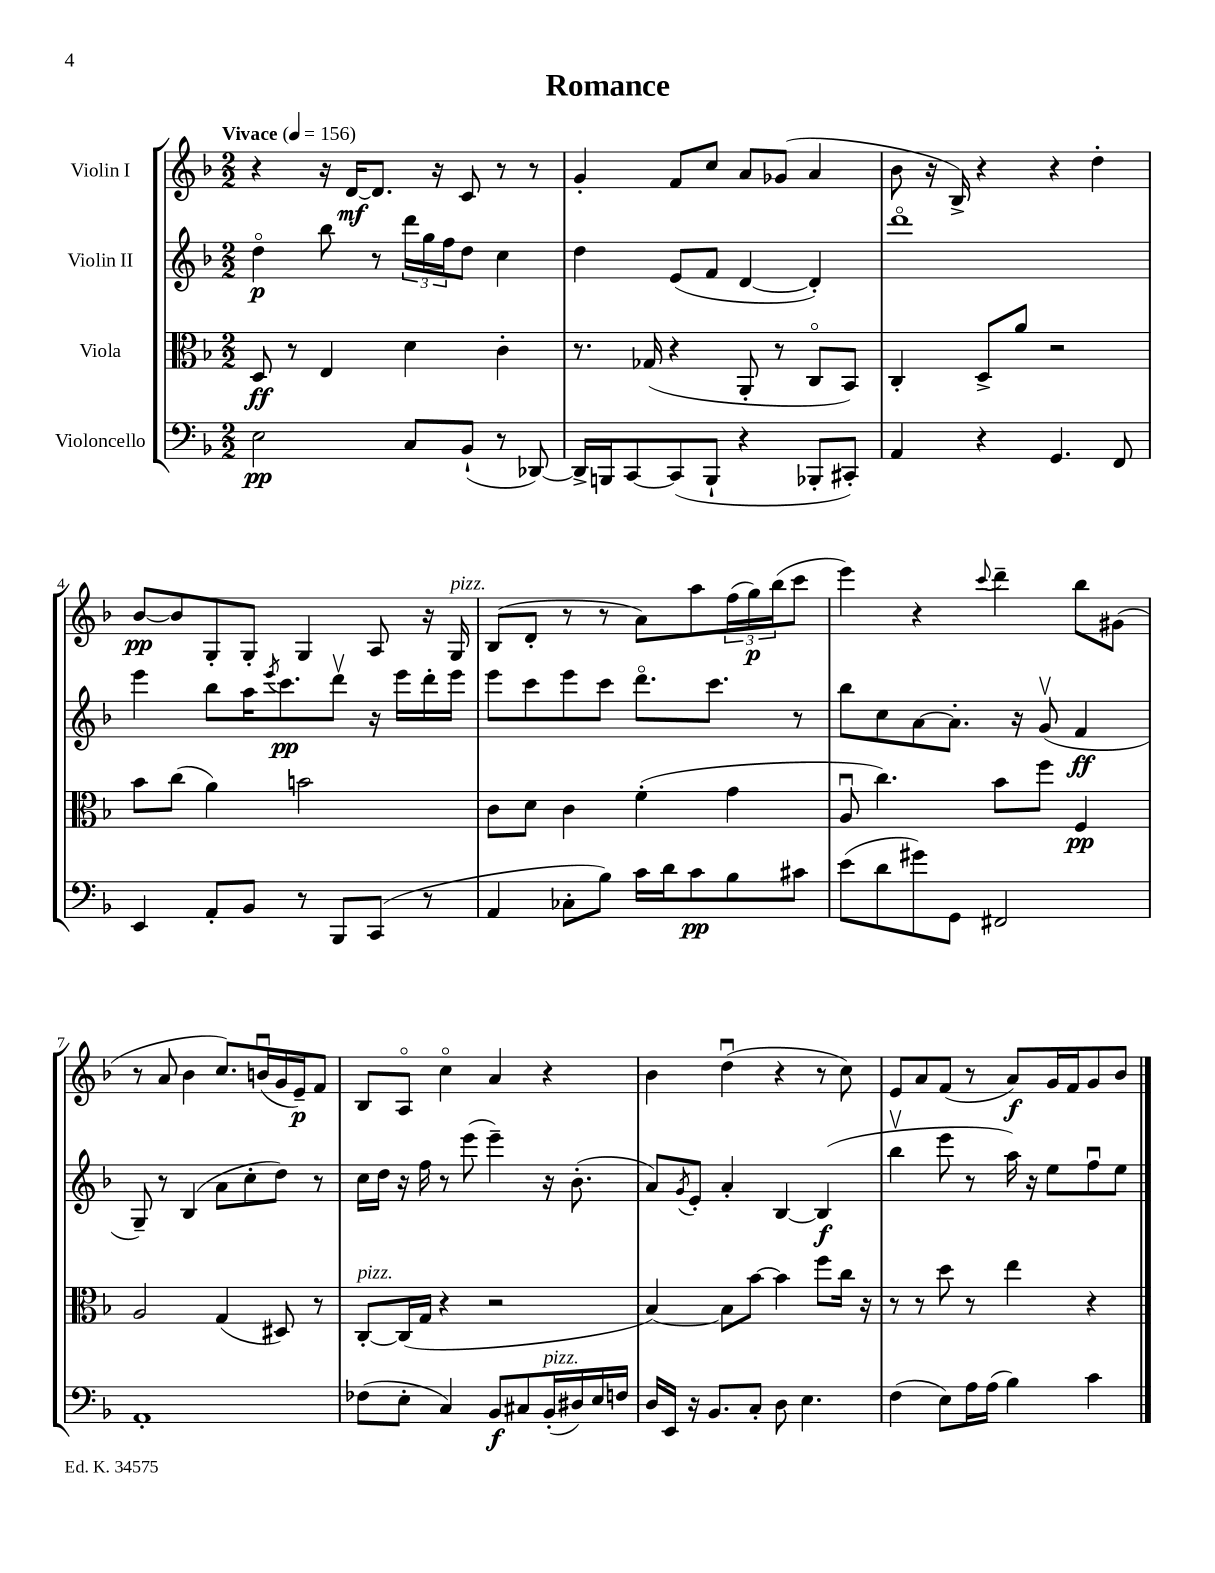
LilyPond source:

\header { title = "Romance" }
<<
\new StaffGroup <<
\new Staff = "s0" \with { instrumentName = "Violin I" } {
    \clef treble \key f \major \numericTimeSignature \time 2/2 \tempo "Vivace" 4 = 156
    r4 r16 d'16~\mf d'8. r16 c'8 r8 r8 |
    g'4-. f'8 c''8 a'8 ges'8( a'4 |
    bes'8 r16 bes16->) r4 r4 d''4-. |
    bes'8~\pp bes'8 g8-. g8-. g4 a8 r16 g16^\markup { \italic "pizz." } |
    bes8( d'8-. r8 r8 a'8) a''8 \tuplet 3/2 { f''16( g''16\p) bes''16( } c'''8 |
    e'''4) r4 \appoggiatura { c'''8 } d'''4-- bes''8 gis'8( |
    r8 a'8 bes'4 c''8.) b'16\downbow( g'16 e'16--\p) f'8 |
    bes8 a8\flageolet c''4\flageolet a'4 r4 |
    bes'4 d''4\downbow( r4 r8 c''8) |
    e'8 a'8 f'8( r8 a'8\f) g'16 f'16 g'8 bes'8 \bar "|." |
}
\new Staff = "s1" \with { instrumentName = "Violin II" } {
    \clef treble \key f \major \numericTimeSignature \time 2/2
    d''4\flageolet\p bes''8 r8 \tuplet 3/2 { d'''16 g''16 f''16 } d''8 c''4 |
    d''4 e'8( f'8 d'4~ d'4-.) |
    d'''1\flageolet |
    e'''4 bes''8 a''16 \acciaccatura { e'''8 } c'''8.\pp d'''8\upbow r16 e'''16 d'''16-. e'''16 |
    e'''8 c'''8 e'''8 c'''8 d'''8.\flageolet c'''8. r8 |
    bes''8 c''8 a'8~ a'8.-. r16 g'8\upbow( f'4\ff |
    g8--) r8 bes4( a'8 c''8-. d''8) r8 |
    c''16 d''16 r16 f''16 r8 e'''8( e'''4--) r16 bes'8.-.( |
    a'8) \acciaccatura { g'8 } e'8-. a'4-. bes4~ bes4\f( |
    bes''4\upbow e'''8 r8 a''16) r16 e''8 f''8\downbow e''8 \bar "|." |
}
\new Staff = "s2" \with { instrumentName = "Viola" } {
    \clef alto \key f \major \numericTimeSignature \time 2/2
    d8\ff r8 e4 d'4 c'4-. |
    r8. ges16( r4 a,8-. r8 c8\flageolet bes,8) |
    c4-. d8-> a'8 r2 |
    bes'8 c''8( a'4) b'2 |
    c'8 d'8 c'4 f'4-.( g'4 |
    a8\downbow c''4.) bes'8 f''8 f4\pp |
    a2 g4( dis8) r8 |
    c8~-.^\markup { \italic "pizz." } c16( g16 r4 r2 |
    bes4~) bes8 bes'8~ bes'4 f''8 c''16 r16 |
    r8 r8 d''8 r8 e''4 r4 \bar "|." |
}
\new Staff = "s3" \with { instrumentName = "Violoncello" } {
    \clef bass \key f \major \numericTimeSignature \time 2/2
    e2\pp c8 bes,8-!( r8 des,8~) |
    des,16-> b,,16 c,8~ c,8( b,,8-! r4 bes,,8-. cis,8-.) |
    a,4 r4 g,4. f,8 |
    e,4 a,8-. bes,8 r8 bes,,8 c,8( r8 |
    a,4 ces8-. bes8) c'16 d'16 c'8\pp bes8 cis'8 |
    e'8( d'8 gis'8) g,8 fis,2 |
    a,1-. |
    fes8( e8-. c4) bes,8\f cis8 bes,16-.^\markup { \italic "pizz." }( dis16) e16 f16 |
    d16 e,16 r16 bes,8. c8-. d8 e4. |
    f4( e8) a16 a16( bes4) c'4 \bar "|." |
}
>>
>>
